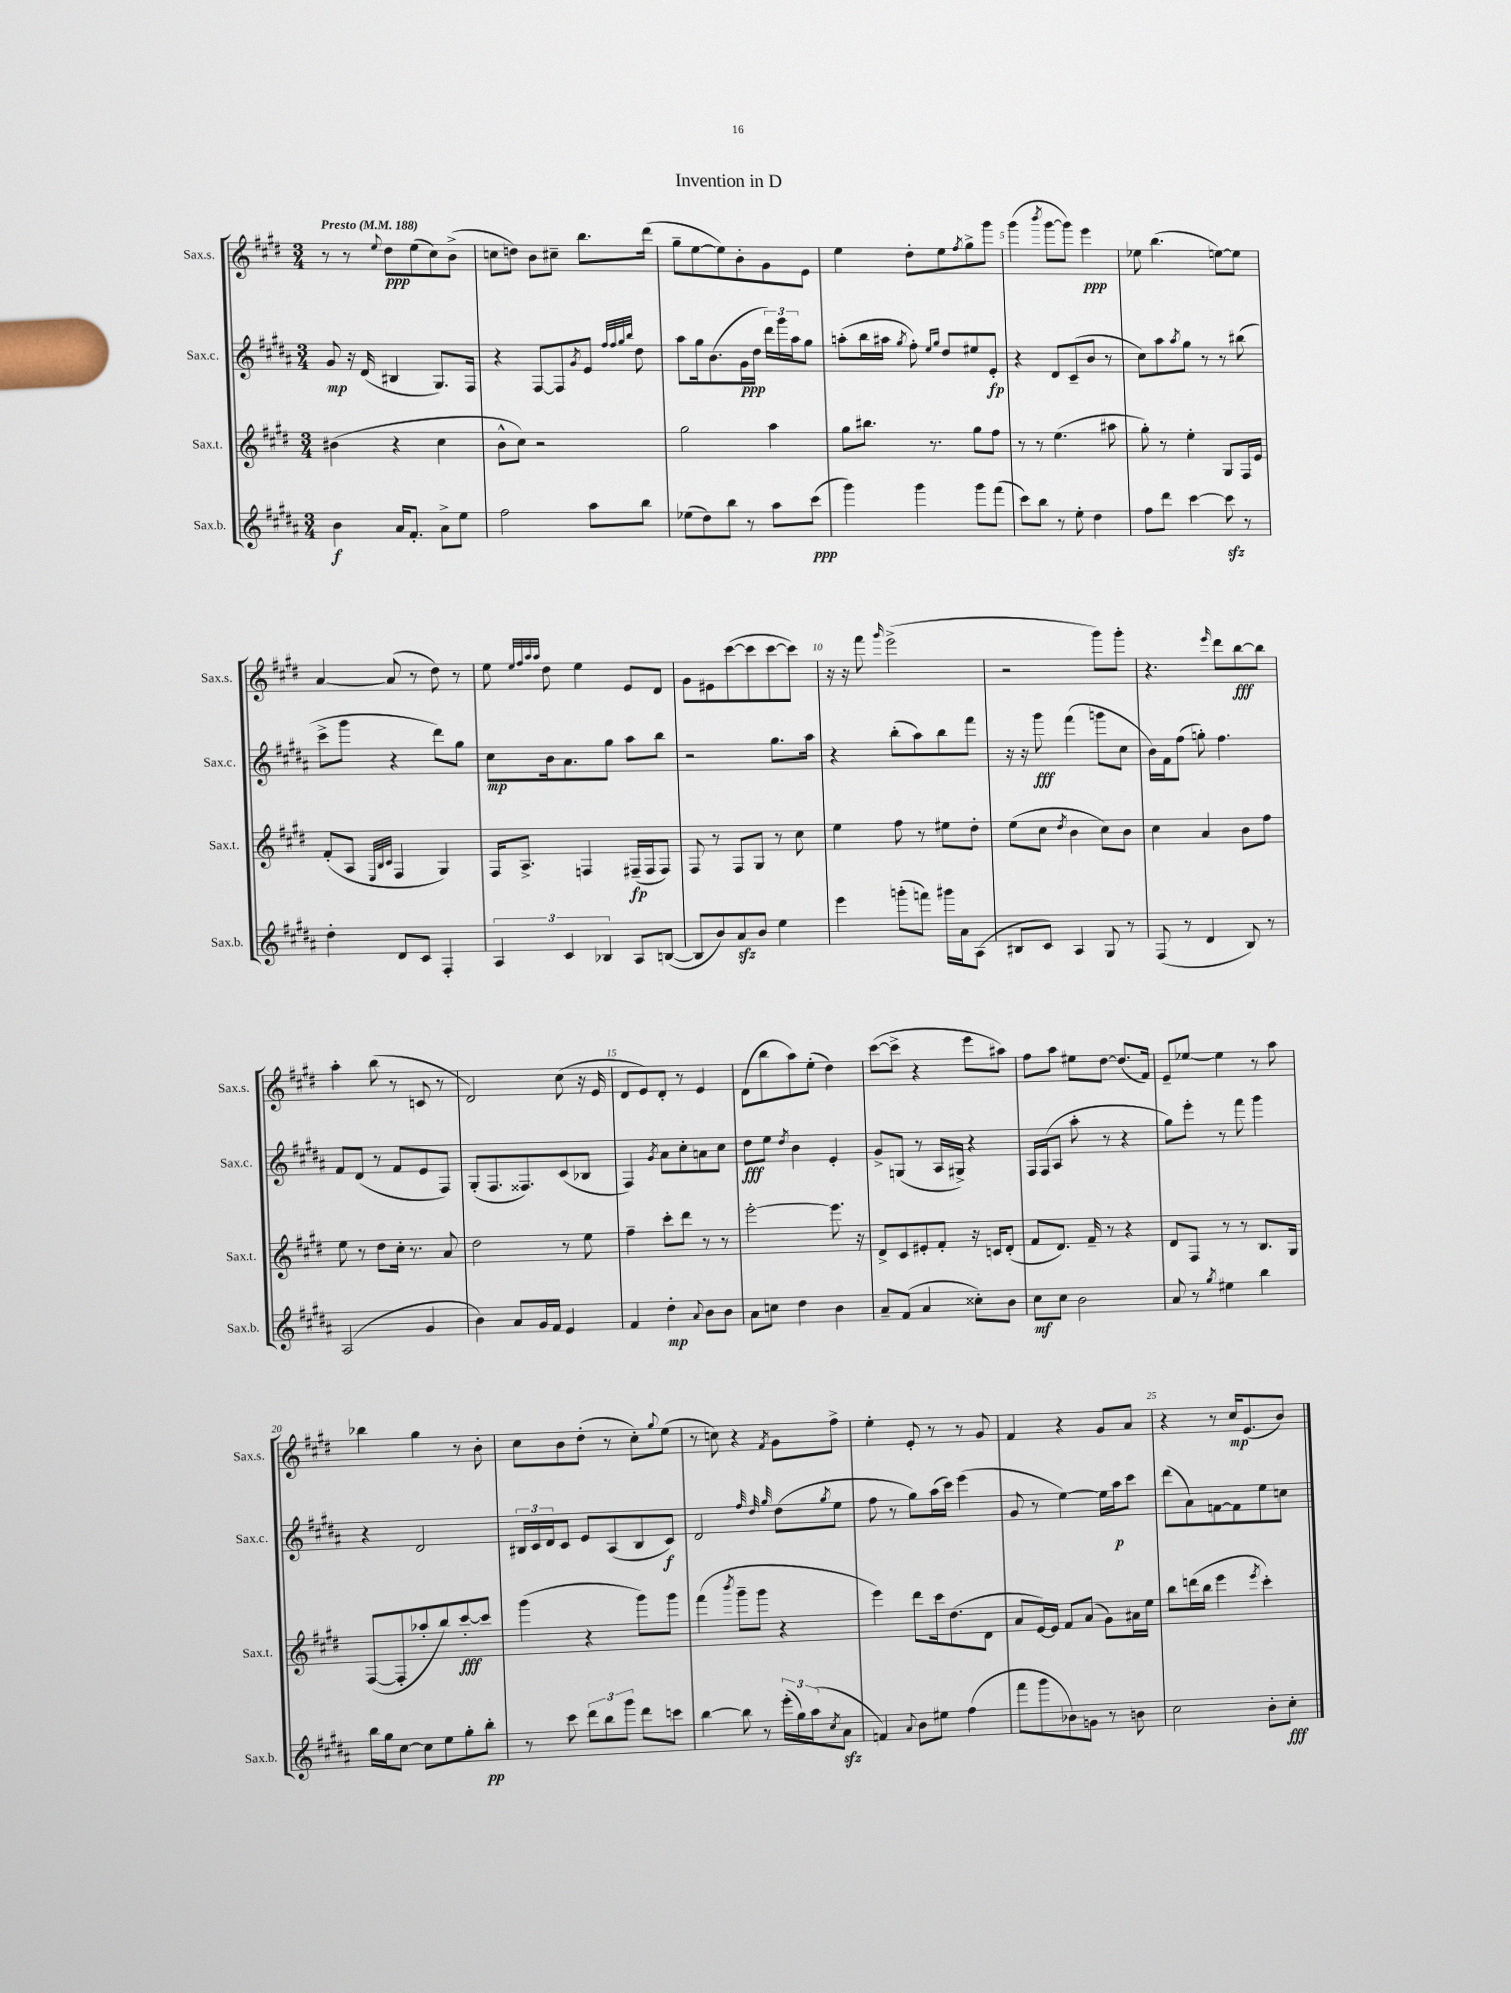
\header { title = "Invention in D" }
<<
\new StaffGroup <<
\new Staff = "s0" \with { instrumentName = "Sax.s." shortInstrumentName = "Sax.s." } {
    \clef treble \key e \major \numericTimeSignature \time 3/4 \tempo "Presto" 4 = 188
    r8 r8 \appoggiatura { e''8 } dis''8\ppp e''8( cis''8) b'8->( |
    c''8 d''8) b'8 cis''8-- b''8. dis'''16( |
    gis''8-- e''8~ e''8) b'8-. gis'8 e'8 |
    e''4 dis''8-. e''8 \acciaccatura { fis''8 } gis''8-> gis'''8 |
    gis'''4( \acciaccatura { b'''8 } gis'''8~ gis'''8) e'''4\ppp |
    ees''8 b''4.( e''8~) e''8 |
    a'4~ a'8( r8 dis''8) r8 |
    e''8 \grace { e''32 fis''32 a''32 a''32 } dis''8 e''4 e'8 dis'8 |
    gis'8 eis'8 cis'''8~( cis'''8 cis'''8~ cis'''8) |
    r16 r16 fis'''8 \grace { gis'''16 } e'''2->( |
    r2 gis'''8) gis'''8-. |
    r4. \grace { e'''16 } dis'''8 b''8~\fff b''8 |
    a''4-. b''8( r8 c'8 r8 |
    dis'2) cis''8( r16 e'16 |
    dis'8 e'8) dis'8-. r8 e'4 |
    dis'8( b''8 a''8) e''8-.( dis''4) |
    cis'''8~( cis'''8-> r4 e'''8 ais''8) |
    fis''8 a''8 eis''8 dis''8~ dis''8.( fis'16) |
    e'8-- ees''8~ ees''4 r8 a''8 |
    bes''4 gis''4 r8 b'8-. |
    cis''8 b'8 dis''8-.( r8 cis''8-.) \appoggiatura { gis''8 } e''8( |
    r8 c''8) r4 \acciaccatura { fis'8 } gis'8 fis''8-> |
    e''4-. e'8-. r8 r8 gis'8 |
    fis'4 r4 gis'8 a'8 |
    r4 r8 cis''16\mp e'8.( b'8) \bar "|." |
}
\new Staff = "s1" \with { instrumentName = "Sax.c." shortInstrumentName = "Sax.c." } {
    \clef treble \key b \major \numericTimeSignature \time 3/4
    gis'8\mp r16 dis'16( bis4 gis8.) fis16 |
    r4 fis8~ fis8 \acciaccatura { gis'8 } e'8 \grace { fis''32 fis''32 gis''32 b''32 } dis''8 |
    ais''8 gis''16 b'8.( gis'16\ppp dis''16 \tuplet 3/2 { dis'''16) gis'''16 ais''16 } gis''8 |
    a''8-.( b''16 ais''16 \acciaccatura { gis''8 } fis''8-.) \grace { e''16 gis''16 } dis''8 eis''8 e'8-.\fp |
    r4 dis'8 cis'8--( b'8 r8 |
    cis''8) ais''8 \acciaccatura { ais''8 } gis''8 r8 r8 bis''8( |
    cis'''8-> gis'''8 r4 dis'''8) gis''8 |
    cis''8\mp b'16 ais'8. gis''8 ais''8 b''8 |
    r2 gis''8. ais''16 |
    r4 b''8-.( ais''8) b''8 fis'''8 |
    r16 r16 gis'''8\fff fis'''4( g'''8 cis''8 |
    b'16) fis'16 fis''8( g''8-.) fis''4. |
    fis'8 dis'8( r8 fis'8 e'8 fis8) |
    gis8-.( fis8. fisis8.) cis'8( bes8 |
    fis4) \acciaccatura { gis'8 } ais'8 cis''8-. a'8 cis''8 |
    dis''8\fff e''8 \acciaccatura { dis''8 } b'4 e'4-. |
    gis'8-> g8( r8 ais16 gis16->) r4 |
    fis16 fis16( ais8 ais''8-. r8 r4 |
    gis''8) e'''8-. r8 fis'''8 gis'''4 |
    r4 dis'2 |
    \tuplet 3/2 { bis16 cis'16 dis'16 } cis'8 e'8 ais8( bis8 cis'8\f) |
    dis'2 \grace { fis''32 dis''32 gis''32 } dis''8( \acciaccatura { gis''8 } e''8 |
    fis''8 r8 gis''8) ais''16( cis'''16) e'''4( |
    gis'8 r8 e''4~) e''16 ais''16\p cis'''8 |
    dis'''8( ais'8) f'8~ f'8 e''8 c''8 \bar "|." |
}
\new Staff = "s2" \with { instrumentName = "Sax.t." shortInstrumentName = "Sax.t." } {
    \clef treble \key e \major \numericTimeSignature \time 3/4
    bis'4( r4 cis''4 |
    b'8-^ cis''8) r2 |
    gis''2 a''4 |
    gis''8 bis''8. r8. gis''8 fis''8 |
    r8 r8 e''4.( ais''8 |
    gis''8-.) r8 e''4-. gis8 fis16 e'16 |
    fis'8-.( a8 \grace { e32 b32 cis'32 } fis4 gis4) |
    fis16 a8.-> f4 fis16--\fp( fis16 fis8) |
    fis8 r8 fis8 gis8 r8 cis''8 |
    e''4 fis''8 r8 eis''8 dis''8-. |
    e''8( cis''8 \acciaccatura { dis''8 } b'4 cis''8) b'8 |
    cis''4 a'4 b'8 fis''8 |
    e''8 r8 dis''8 cis''16-. r8. a'8 |
    dis''2 r8 e''8 |
    fis''4-- cis'''8-. dis'''8 r8 r8 |
    e'''2~-. e'''8. r16 |
    dis'8-> cis'8 eis'8-. fis'8-. r16 c'16 dis'8-.( |
    fis'8 dis'8.) fis'16-- r8 r4 |
    dis'8 fis8 r8 r8 b8. gis16 |
    fis8~( fis8-. aes''8-. b''8) cis'''8~-.\fff cis'''8 |
    gis'''4( r4 gis'''8) gis'''8 |
    fis'''4( \acciaccatura { b'''8 } gis'''8-- gis'''8 r4 |
    e'''4) dis'''8 cis'''16 dis''8.( dis'8 |
    a'8 e'16~) e'16 fis'8 a'8( gis'8) ais'16 e''16 |
    b''8 d'''16( b''16 e'''4 \acciaccatura { e'''8 } cis'''4-.) \bar "|." |
}
\new Staff = "s3" \with { instrumentName = "Sax.b." shortInstrumentName = "Sax.b." } {
    \clef treble \key b \major \numericTimeSignature \time 3/4
    b'4\f ais'16 fis'8.-. ais'8-> e''8 |
    fis''2 ais''8 b''8 |
    ees''8( dis''8) b''8 r8 ais''8 cis'''8\ppp( |
    gis'''4) gis'''4 gis'''8 fis'''8( |
    cis'''8) b''8 r8 e''8-. dis''4 |
    fis''8 dis'''8 cis'''4~ cis'''8\sfz r8 |
    dis''4-. dis'8 cis'8 fis4-. |
    \tuplet 3/2 { ais4 cis'4 bes4 } ais8 b8~( |
    b8 b'8) ais'8\sfz b'8 e''4 |
    e'''4 g'''8-.( f'''8) gis'''16 ais'16 ais8( |
    bis8 cis'8) ais4 gis8 r8 |
    fis8( r8 dis'4 b8) r8 |
    ais2( gis'4 |
    b'4) ais'8 gis'16 fis'16 e'4 |
    fis'4 dis''4-.\mp \appoggiatura { ais'8 } b'8 b'8 |
    ais'8 c''8 dis''4 b'4 |
    ais'8-- fis'8( ais'4 cisis''8-.) b'8 |
    cis''8\mf cis''8 b'2 |
    ais'8 r8 \acciaccatura { gis''8 } eis''4 b''4 |
    b''16 gis''16 cis''8~ cis''8 e''8 gis''8-. b''8-.\pp |
    r8 cis'''8 \tuplet 3/2 { dis'''8 b''8 gis'''8 } dis'''8 c'''8 |
    b''4~ b''8 r8 \tuplet 3/2 { e'''16-.( gis''16) ais''16( } \acciaccatura { cis''8 } ais'8\sfz |
    f'4) \appoggiatura { ais'8 } b'8 eis''8 fis''4( |
    fis'''8 gis'''8 bes'8) g'8 r8 b'8 |
    cis''2 b'8-. cis''8-.\fff \bar "|." |
}
>>
>>
\layout { \context { \Score \override BarNumber.break-visibility = ##(#f #t #t) barNumberVisibility = #(every-nth-bar-number-visible 5) } }
